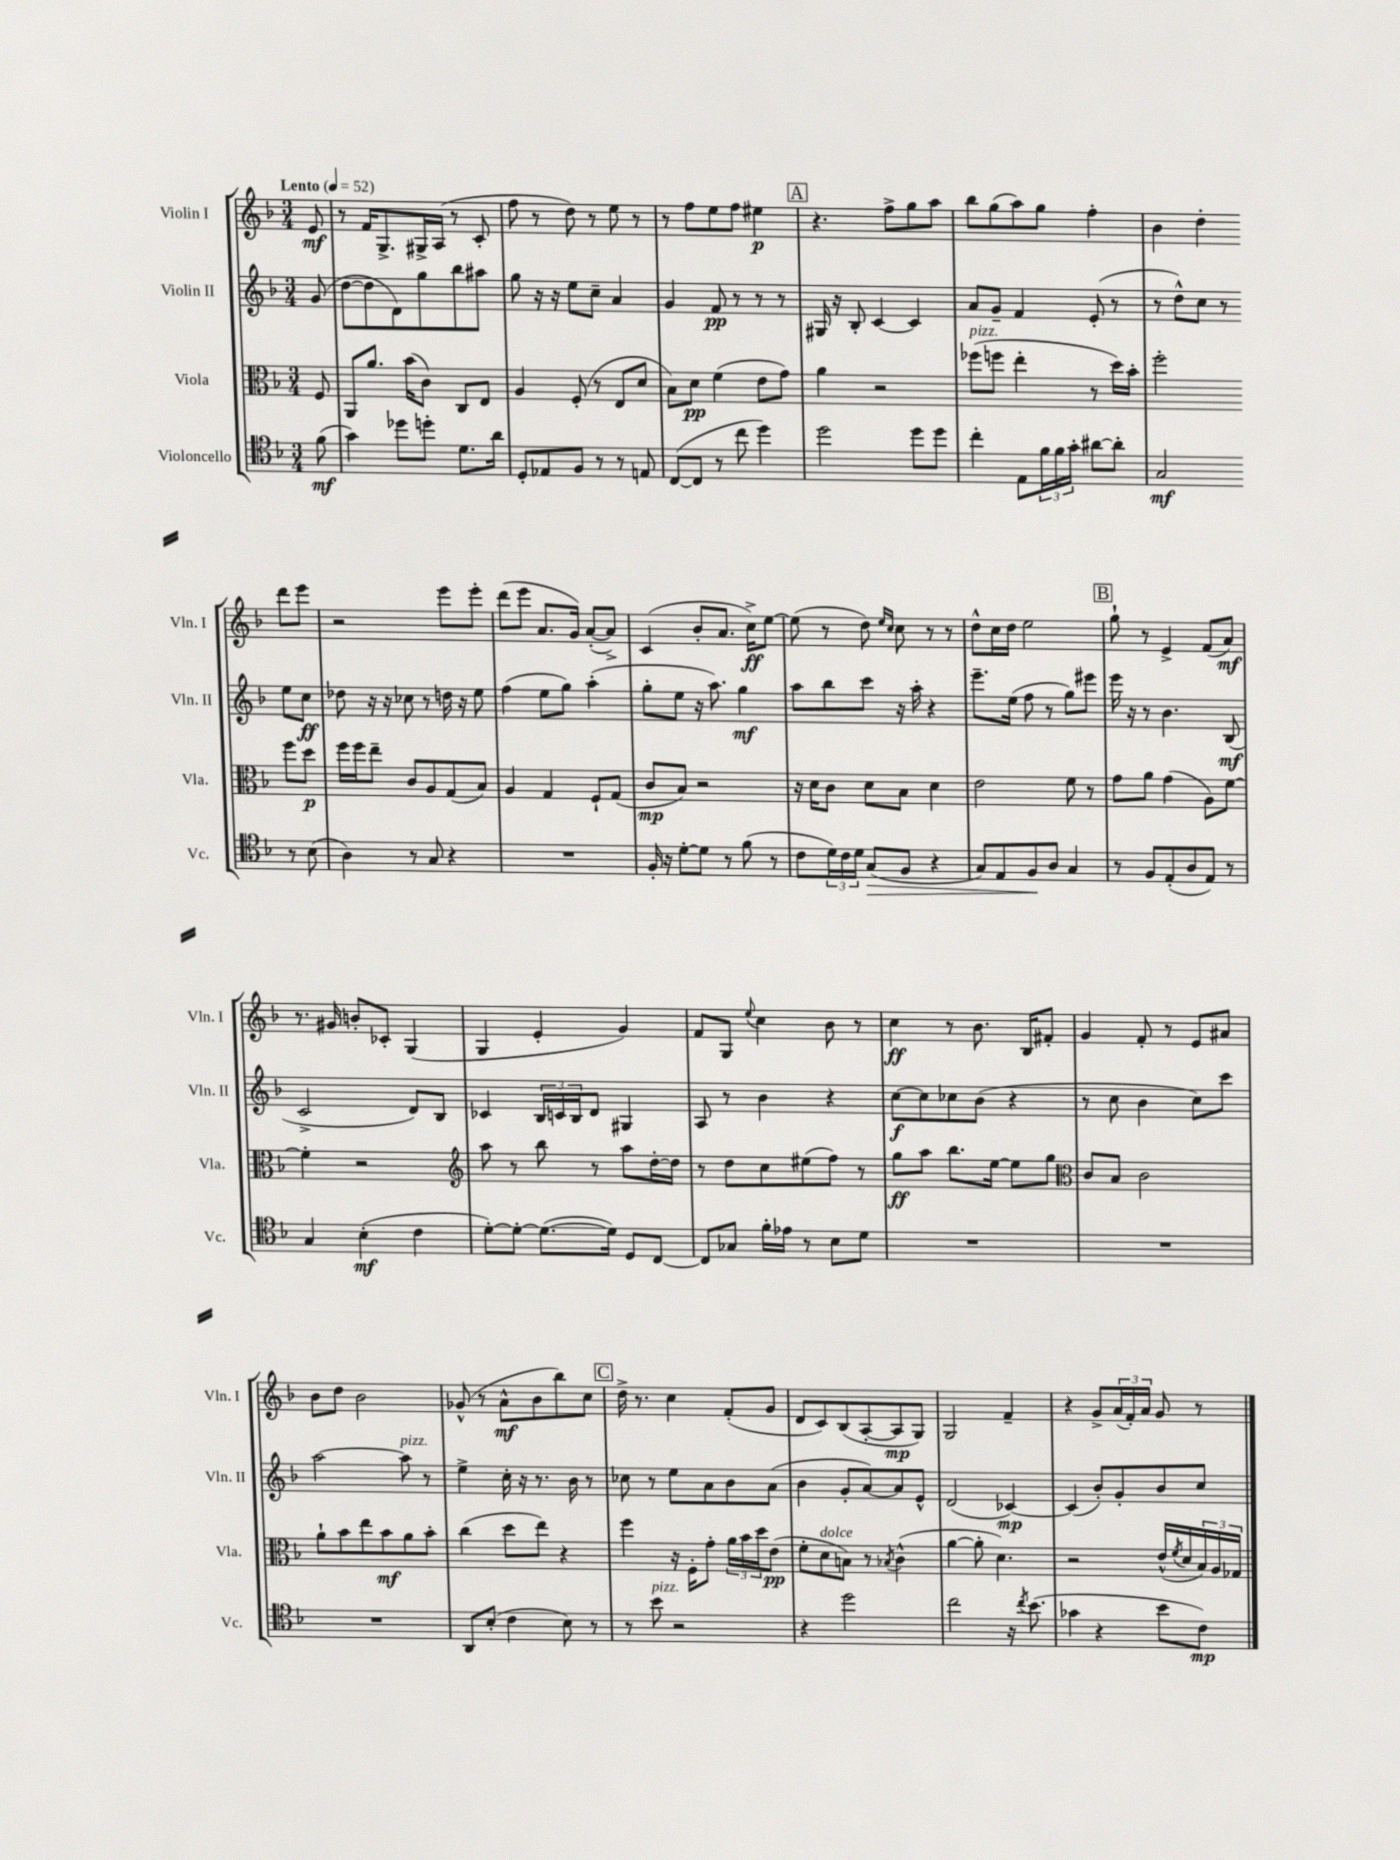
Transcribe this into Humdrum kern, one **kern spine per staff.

**kern	**kern	**kern	**kern
*staff4	*staff3	*staff2	*staff1
*clefC4	*clefC3	*clefG2	*clefG2
*k[b-]	*k[b-]	*k[b-]	*k[b-]
*M3/4	*M3/4	*M3/4	*M3/4
*MM52	*MM52	*MM52	*MM52
(8f	8F	(8g	8e
=	=	=	=
4g)	8AA	[8dd	8r
.	8.a	8dd]	16f
.	.	.	8.G^
8dd-	.	8d)	.
.	(16b-	.	.
8dd'	8c)	8gg	16G#^
.	.	.	(16A
8.d	8C	8bb-	8r
.	8E	8aa#	8c'
16a	.	.	.
=	=	=	=
8D'	4A	8gg	8ff
8E-	.	16r	8r
.	.	16r	.
8F	(8F'	8ee	8dd)
8r	8r	8cc~	8r
8r	8E	4a	8ee
8E	8d	.	8r
=	=	=	=
([8C	8B-)	4g	8r
8C]	8d	.	8ff
8r	(4f	8f	8ee
8cc	.	8r	8ff
4dd)	8e	8r	4ee#
.	8g)	8r	.
=	=	=	=
2dd	4a	16G#	4.r
.	.	16r	.
.	.	8B-'	.
.	2r	[4c	.
.	.	.	8ff^
8dd	.	4c]	8gg
8dd	.	.	8aa
=	=	=	=
4cc'	(8ff-	8a	8bb-
.	8ff	8g~	(8gg
8E	4ee'	4f	8aa)
24f	.	.	8gg
24f	.	.	.
24g'	.	.	.
[8a#	8r	(8e'	4ff'
8a#']	16dd)	8r	.
.	16b-'	.	.
=	=	=	=
2G	2ff'	8r	4b-
.	.	8dd^^)	.
.	.	8cc	4dd'
.	.	8r	.
8r	8ff	8ee	8ddd
(8B-	8dd	8cc	8eee
=	=	=	=
4A)	16ff	8dd-	2r
.	16ff	.	.
.	8ee~	16r	.
.	.	16r	.
8r	8c	8cc-	.
8G	8A	8r	.
4r	(8G	16dd	8eee
.	.	16r	.
.	8B-)	8ee	8eee'
=	=	=	=
2.r	4A	(4ff	(8ddd
.	.	.	8eee
.	4G	8ee	8.a
.	.	8gg)	.
.	.	.	16g)
.	8F`	(4aa'	([8a'
.	(8G	.	8a^])
=	=	=	=
16F'	8c	8gg'	(4c
16r	.	.	.
[8d'	8B-)	8ee	.
8d]	2r	16r	8b-'
.	.	8.aa)	.
8r	.	.	8.a
(8f	.	4gg	.
.	.	.	16cc^)
8r	.	.	[8ee
=	=	=	=
8c	16r	8aa	(8ee]
.	16d	.	.
24d)	8c	8bb-	8r
24c	.	.	.
24d	.	.	.
(8G	8d	8ccc	8dd)
.	.	.	16qqee
.	.	.	16qqcc
8F	8B-	16r	8cc
.	.	16aa'	.
4r	4d	4r	8r
.	.	.	8r
=	=	=	=
8G)	2e	8.eee~	8dd^^
8E	.	.	16cc
.	.	(16ee	16dd
8F	.	8ff	2ee
8A	.	8r	.
4G	8f	8gg)	.
.	8r	8eee#	.
=	=	=	=
8r	8g	16eee	8gg`
.	.	16r	.
8F	8a	8r	8r
(8E'	(4g	4.b-	4e^
8A	.	.	.
8E)	8A)	.	(8f
8r	[8f	(8B-	8a)
=	=	=	=
4G	4f']	2c^	8.r
.	.	.	16g#
(4B-'	2r	.	8b'
.	.	.	8c-'
4c	.	8d)	(4G
.	.	8B-	.
=	=	=	=
*	*clefG2	*	*
[8d')	8aa	4c-	4G
8d'_	8r	.	.
(8.d_	8bb-	24B-	4e'
.	.	24c	.
.	.	24B-	.
.	8r	8d	.
16d])	.	.	.
8D	8aa	4G#	4g)
[8C	[16dd'	.	.
.	16dd]	.	.
=	=	=	=
8C]	8r	8A	8f
8G-	8dd	8r	8G
.	.	.	8qqee
16f'	8cc	4b-	4cc
16e-	.	.	.
8r	(8ee#	.	.
8B-	8ff)	4r	8b-
8d	8r	.	8r
=	=	=	=
2.r	8gg	[8cc	4cc
.	8aa	8cc]	.
.	8.bb-	8cc-	8r
.	.	(8b-	8.b-
.	[16ee	.	.
.	8ee]	4r	.
.	.	.	16B-
.	8gg	.	8f#'
=	=	=	=
*	*clefC3	*	*
2.r	8c	8r	4g
.	8B-	8cc	.
.	2c	4b-	8f'
.	.	.	8r
.	.	8cc)	8e
.	.	8ccc	8a#
=	=	=	=
2.r	8a`	[2aa	8b-
.	8b-	.	8dd
.	8ee	.	2b-
.	8b-	.	.
.	8a	8aa]	.
.	8b-'	8r	.
=	=	=	=
8AA	(4cc	4ee^	(8g-^^
(8B-'	.	.	8r
4c	8dd	16cc'	8a^^
.	.	16r	.
.	8ee)	8.r	8b-
8B-)	4r	.	8bb-)
.	.	16b-	.
8r	.	8r	8cc
=	=	=	=
8r	4ff	8cc-	16dd^
.	.	.	8.r
8b-	.	8r	.
2r	16r	8ee	4cc
.	16F'	.	.
.	8g'	8a	.
.	24a	8b-	(8f'
.	24b-	.	.
.	24dd	.	.
.	(8e	(8a	8g
=	=	=	=
4r	8f'	4b-	8d
.	8d	.	8c)
2dd	8B)	8g'	(8B-
.	8r	[8a)	[8A'
.	8qB-	.	.
.	(4c^^	8a]	8A]
.	.	8e^^	8G)
=	=	=	=
2cc	[4a	(2d	2G
.	8a']	.	.
.	4.d)	.	.
16r	.	[4c-)	4f~
8qcc	.	.	.
(8.b-	.	.	.
=	=	=	=
4g-	2r	(4c-]	4r
4r	.	8b-')	8g^
.	.	8g'	(24a
.	.	.	24f')
.	.	.	24a
8b-	(16e^^	8b-	8g
.	8qf	.	.
.	16d	.	.
8c)	24B-)	8cc	8r
.	24A	.	.
.	24G-	.	.
==	==	==	==
*-	*-	*-	*-
